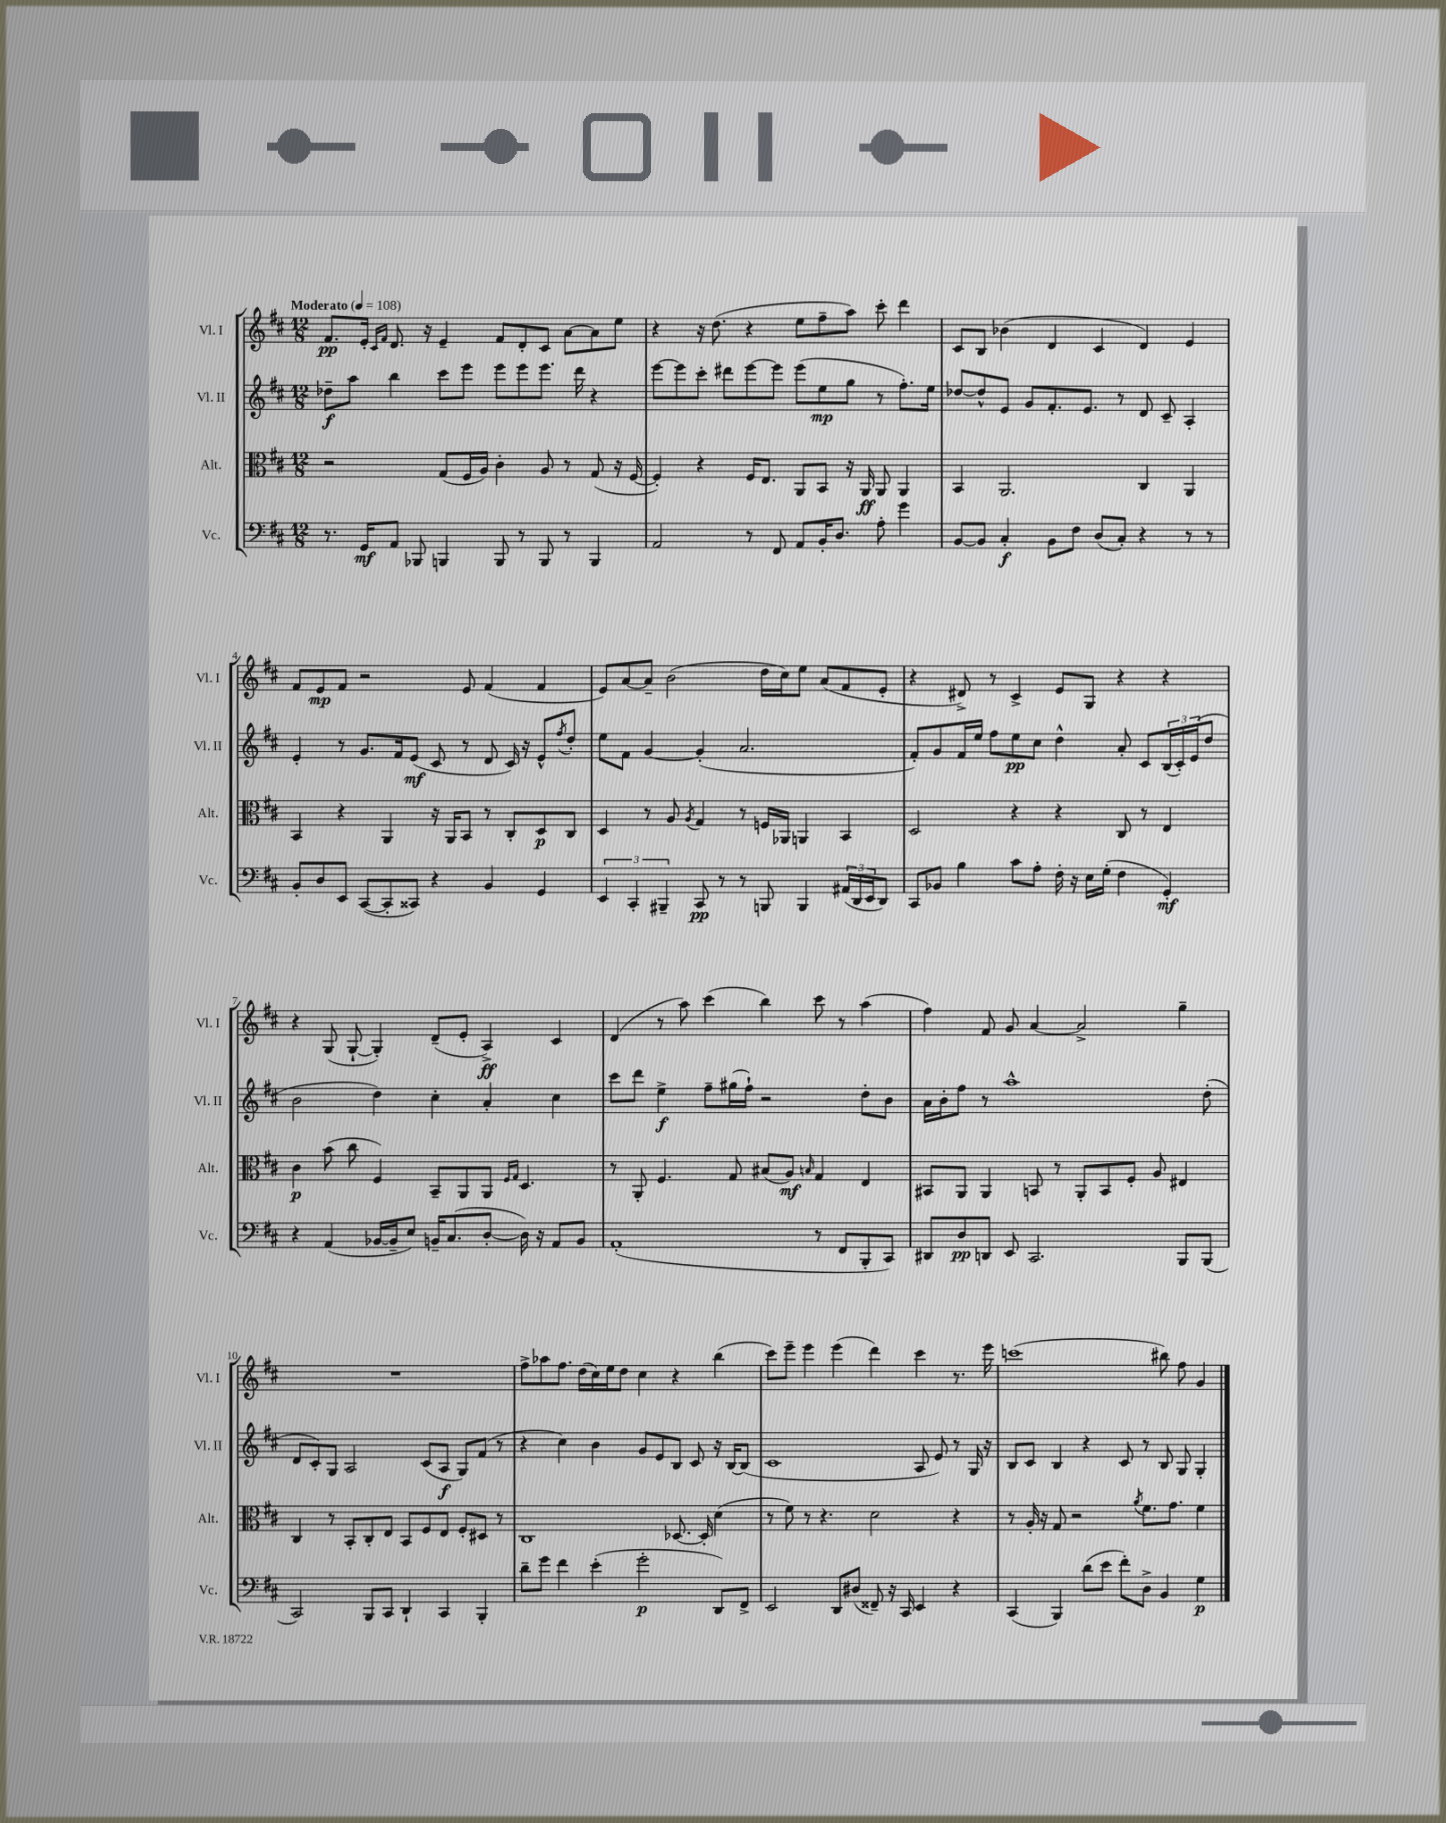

**kern	**dynam	**kern	**dynam	**kern	**dynam	**kern	**dynam
*part4	*part4	*part3	*part3	*part2	*part2	*part1	*part1
*staff4	*staff4	*staff3	*staff3	*staff2	*staff2	*staff1	*staff1
*I"Vc.	*	*I"Alt.	*	*I"Vl. II	*	*I"Vl. I	*
*I'Vc.	*	*I'Alt.	*	*I'Vl. II	*	*I'Vl. I	*
*clefF4	*	*clefC3	*	*clefG2	*	*clefG2	*
*k[f#c#]	*	*k[f#c#]	*	*k[f#c#]	*	*k[f#c#]	*
*M12/8	*	*M12/8	*	*M12/8	*	*M12/8	*
*MM108	*	*MM108	*	*MM108	*	*MM108	*
=1	=1	=1	=1	=1	=1	=1	=1
!	!	!	!	!	!	!LO:TX:a:B:t=Moderato	!
8.r	.	2r	.	8dd-X~\L	f	8.f#/L	pp
.	.	.	.	8aa\J	.	.	.
16GG/KL	mf	.	.	.	.	16e'/Jk	.
.	.	.	.	.	.	16qqc#/LL	.
.	.	.	.	.	.	16qqf#/JJ	.
8AA/J	.	.	.	4bb\	.	8.d/	.
8BBB-X/	.	.	.	.	.	.	.
.	.	.	.	.	.	16r	.
4BBBn/	.	(8G/L	.	8ccc#\L	.	4e~/	.
.	.	16F#/L	.	8eee\J	.	.	.
.	.	16A/JJ)	.	.	.	.	.
8BBB/	.	4c#'\	.	8eee\L	.	8f#/L	.
8r	.	.	.	8eee\	.	8d'/	.
8BBB/	.	8A/	.	8.eee\J	.	8c#/J	.
8r	.	8r	.	.	.	[8a\L	.
.	.	.	.	16ddd\	.	.	.
4BBB/	.	(8G/	.	4r	.	8a\]	.
.	.	16r	.	.	.	8ee\J	.
.	.	[16F#/	.	.	.	.	.
=2	=2	=2	=2	=2	=2	=2	=2
2AA/	.	4F#'/])	.	[8eee\L	.	4r	.
.	.	.	.	8eee\]	.	.	.
.	.	4r	.	8ccc#'\J	.	16r	.
.	.	.	.	.	.	(8.dd\	.
.	.	.	.	8ddd#X\L	.	.	.
8r	.	16F#/KL	.	[8eee\	.	4r	.
.	.	8.E/J	.	.	.	.	.
8FF#/	.	.	.	8eee\J]	.	.	.
8AA/L	.	8AA/L	.	(8eee\L	.	8ee\L	.
16BB'/K	.	8BB/J	.	8ee\	mp	8ff#~\	.
8.D/J	.	.	.	.	.	.	.
.	.	16r	.	8gg\J	.	8aa\J)	.
.	.	16AA/	ff	.	.	.	.
8A'\	.	8AA/	.	8r	.	8ccc#'\	.
4g\	.	4AA/	.	8.ff#'\L)	.	4ddd\	.
.	.	.	.	16ee\Jk	.	.	.
=3	=3	=3	=3	=3	=3	=3	=3
[8BB/L	.	4BB/	.	[8dd-X/L	.	8c#/L	.
8BB/J]	.	.	.	8dd-^^/]	.	8B/J	.
4C#'/	f	2.AA/	.	8e/J	.	(4b-X\	.
.	.	.	.	8g/L	.	.	.
8BB\L	.	.	.	8.f#'/	.	4d/	.
8F#\J	.	.	.	.	.	.	.
.	.	.	.	8.e/J	.	.	.
(8D/L	.	.	.	.	.	4c#/	.
8C#'/J)	.	.	.	8r	.	.	.
4r	.	4C#/	.	8d/	.	4d/)	.
.	.	.	.	8c#~/	.	.	.
8r	.	4AA/	.	4A'/	.	4e/	.
8r	.	.	.	.	.	.	.
!!LO:LB:g=z
=4	=4	=4	=4	=4	=4	=4	=4
8BB'/L	.	4BB/	.	4e'/	.	8f#/L	.
8D/	.	.	.	.	.	8e/	mp
8EE/J	.	4r	.	8r	.	8f#/J	.
([8CC#/L	.	.	.	8.g/L	.	2r	.
8CC#'/]	.	4AA/	.	.	.	.	.
.	.	.	.	16f#/k	.	.	.
8CC##X/J)	.	.	.	(8e/J	mf	.	.
4r	.	16r	.	8c#/	.	.	.
.	.	16AA/KL	.	.	.	.	.
.	.	8BB/J	.	8r	.	8e/	.
4BB/	.	8r	.	8d/	.	(4f#/	.
.	.	8C#'/L	.	16c#/)	.	.	.
.	.	.	.	16r	.	.	.
4GG/	.	8D/	p	8e^^/L	.	4f#/	.
.	.	.	.	8qff#/	.	.	.
.	.	8C#/J	.	8dd'/J	.	.	.
=5	=5	=5	=5	=5	=5	=5	=5
6EE/	.	4D/	.	8ee\L	.	8e/L)	.
.	.	.	.	8f#\J	.	[8a/	.
6CC#'/	.	.	.	.	.	.	.
.	.	8r	.	[4g/	.	8a~/J]	.
6BBB#X~/	.	.	.	.	.	.	.
.	.	8A/	.	.	.	(2b\	.
.	.	8qA/	.	.	.	.	.
8CC#/	pp	4G/	.	(4g'/]	.	.	.
8r	.	.	.	.	.	.	.
8r	.	8r	.	2.a/	.	.	.
8BBBn/	.	16Fn/LL	.	.	.	16dd\LL	.
.	.	16AA-X/JJ	.	.	.	16cc#\J)	.
4BBB/	.	4AAn/	.	.	.	8ee\J	.
.	.	.	.	.	.	(8a/L	.
(24AA#X/LL	.	4BB/	.	.	.	8f#/	.
24DD/	.	.	.	.	.	.	.
24EE/J	.	.	.	.	.	.	.
8DD/J)	.	.	.	.	.	8e'/J	.
=6	=6	=6	=6	=6	=6	=6	=6
8CC#/L	.	2D/	.	8f#'/L)	.	4r	.
8BB-X/J	.	.	.	8g/	.	.	.
4B\	.	.	.	16f#/L	.	8d#X^/)	.
.	.	.	.	16ee/JJ	.	.	.
.	.	.	.	8ff#\L	.	8r	.
8c#\L	.	4r	.	8ee\	pp	4c#^/	.
8A'\J	.	.	.	8cc#\J	.	.	.
16F#'\	.	4r	.	4dd^^\	.	8e/L	.
16r	.	.	.	.	.	.	.
16E\LL	.	.	.	.	.	8G/J	.
(16G'\JJ	.	.	.	.	.	.	.
4F#\	.	8C#/	.	8a'/	.	4r	.
.	.	8r	.	8c#/L	.	.	.
4GG'/)	mf	4E/	.	(24B/L	.	4r	.
.	.	.	.	24c#'/)	.	.	.
.	.	.	.	(24e/J	.	.	.
.	.	.	.	8dd/J	.	.	.
!!LO:LB:g=z
=7	=7	=7	=7	=7	=7	=7	=7
4r	.	4c#\	p	2b\	.	4r	.
(4AA/	.	(8b\	.	.	.	(8G/	.
.	.	8cc#\	.	.	.	[8G`/	.
[16BB-X/LL	.	4F#/)	.	4dd\)	.	4G'/])	.
16BB-~/J]	.	.	.	.	.	.	.
8E/J)	.	.	.	.	.	.	.
16BBn~/KL	.	8BB~/L	.	4cc#'\	.	(8d~/L	.
(8.C#/	.	.	.	.	.	.	.
.	.	8AA/	.	.	.	8e'/J	.
[8D'/J	.	8AA/J	.	4a'/	.	4A^/)	ff
.	.	16qqF#/LL	.	.	.	.	.
.	.	16qqG/JJ	.	.	.	.	.
16D\])	.	4.D/	.	.	.	.	.
16r	.	.	.	.	.	.	.
8AA/L	.	.	.	4cc#\	.	4c#/	.
8BB/J	.	.	.	.	.	.	.
=8	=8	=8	=8	=8	=8	=8	=8
(1AA'	.	8r	.	8ccc#\L	.	(4d/	.
.	.	8AA'/	.	8ddd\J	.	.	.
.	.	4.F#/	.	4ee^\	f	8r	.
.	.	.	.	.	.	8aa\)	.
.	.	.	.	8ff#~\L	.	(4ccc#\	.
.	.	8G/	.	(16gg#X\L	.	.	.
.	.	.	.	16ff#`\JJ)	.	.	.
.	.	(8B#X/L	.	2r	.	4bb\)	.
.	.	8A/J)	mf	.	.	.	.
.	.	16qqBn/	.	.	.	.	.
8r	.	4G/	.	.	.	8ccc#\	.
8FF#/L	.	.	.	.	.	8r	.
8BBB'/	.	4E/	.	8dd'\L	.	(4aa\	.
8CC#/J)	.	.	.	8b\J	.	.	.
=9	=9	=9	=9	=9	=9	=9	=9
8DD#X/L	.	8BB#X/L	.	16a\LL	.	4ff#\)	.
.	.	.	.	16b'\J	.	.	.
8D/	pp	8AA/J	.	8ff#\J	.	.	.
8DDn/J	.	4AA/	.	8r	.	8f#/	.
8EE/	.	.	.	1aa^^	.	8g/	.
2.CC#/	.	8BBn/	.	.	.	[4a/	.
.	.	8r	.	.	.	.	.
.	.	8AA'/L	.	.	.	2a^/]	.
.	.	8BB/	.	.	.	.	.
.	.	8F#'/J	.	.	.	.	.
.	.	8A/	.	.	.	.	.
8BBB/L	.	4E#X/	.	.	.	4gg~\	.
(8BBB/J	.	.	.	(8dd'\	.	.	.
!!LO:LB:g=z
=10	=10	=10	=10	=10	=10	=10	=10
2CC#/)	.	4C#/	.	8d/L	.	1.r	.
.	.	.	.	8c#'/)	.	.	.
.	.	8r	.	8G/J	.	.	.
.	.	8BB'/L	.	2A/	.	.	.
8BBB/L	.	8C#'/	.	.	.	.	.
8CC#/J	.	8E/J	.	.	.	.	.
4DD`/	.	8BB/L	.	.	.	.	.
.	.	8F#/	.	(8c#/L	.	.	.
4CC#/	.	8E/J	.	8A/J	f	.	.
.	.	8F#'/L	.	8G/L)	.	.	.
4BBB'/	.	8D#X/J	.	(8f#/J	.	.	.
.	.	8r	.	8r	.	.	.
=11	=11	=11	=11	=11	=11	=11	=11
8d~\L	.	1C#	.	4r	.	8ff#^\L	.
8g\J	.	.	.	.	.	8aa-X\	.
4f#\	.	.	.	4cc#\)	.	8.ff#\J	.
.	.	.	.	.	.	(16dd\LL	.
(4e'\	.	.	.	4b\	.	16cc#\)	.
.	.	.	.	.	.	16ee\J	.
.	.	.	.	.	.	8dd\J	.
2g'\	p	.	.	8g/L	.	4cc#\	.
.	.	.	.	8e/	.	.	.
.	.	[8.D-X/	.	8B/J	.	4r	.
.	.	.	.	8c#/	.	.	.
.	.	16D-'/]	.	.	.	.	.
8DD/L)	.	(4d\	.	16r	.	(4bb\	.
.	.	.	.	[16B/KL	.	.	.
8FF#^/J	.	.	.	(8B/J]	.	.	.
=12	=12	=12	=12	=12	=12	=12	=12
2EE/	.	8r	.	1c#	.	8ccc#\L)	.
.	.	8f#\)	.	.	.	8eee~\J	.
.	.	8r	.	.	.	4eee\	.
.	.	4.r	.	.	.	.	.
8DD/L	.	.	.	.	.	(4eee\	.
(8D#X/J	.	.	.	.	.	.	.
8FF##X~/)	.	2d\	.	.	.	4ddd\)	.
16r	.	.	.	.	.	.	.
16CC#/	.	.	.	.	.	.	.
4EE/	.	.	.	8A/	.	4ccc#\	.
.	.	.	.	8e/)	.	.	.
4r	.	4r	.	8r	.	8.r	.
.	.	.	.	16G/	.	.	.
.	.	.	.	16r	.	16eee\	.
=13	=13	=13	=13	=13	=13	=13	=13
(4CC#/	.	8r	.	8B/L	.	(1cccn	.
.	.	16A'/	.	8c#/J	.	.	.
.	.	16r	.	.	.	.	.
4BBB/)	.	8G/	.	4B/	.	.	.
.	.	2r	.	.	.	.	.
(8d\L	.	.	.	4r	.	.	.
8e\J	.	.	.	.	.	.	.
8f#'\L)	.	.	.	8c#/	.	.	.
.	.	8qa/	.	.	.	.	.
8D^\J	.	8.f#\L	.	8r	.	.	.
4BB/	.	.	.	8B/	.	8bb#X\)	.
.	.	8.g\J	.	.	.	.	.
.	.	.	.	8G/	.	8ff#\	.
4G\	p	4f#\	.	4G'/	.	4g/	.
==	==	==	==	==	==	==	==
*-	*-	*-	*-	*-	*-	*-	*-
